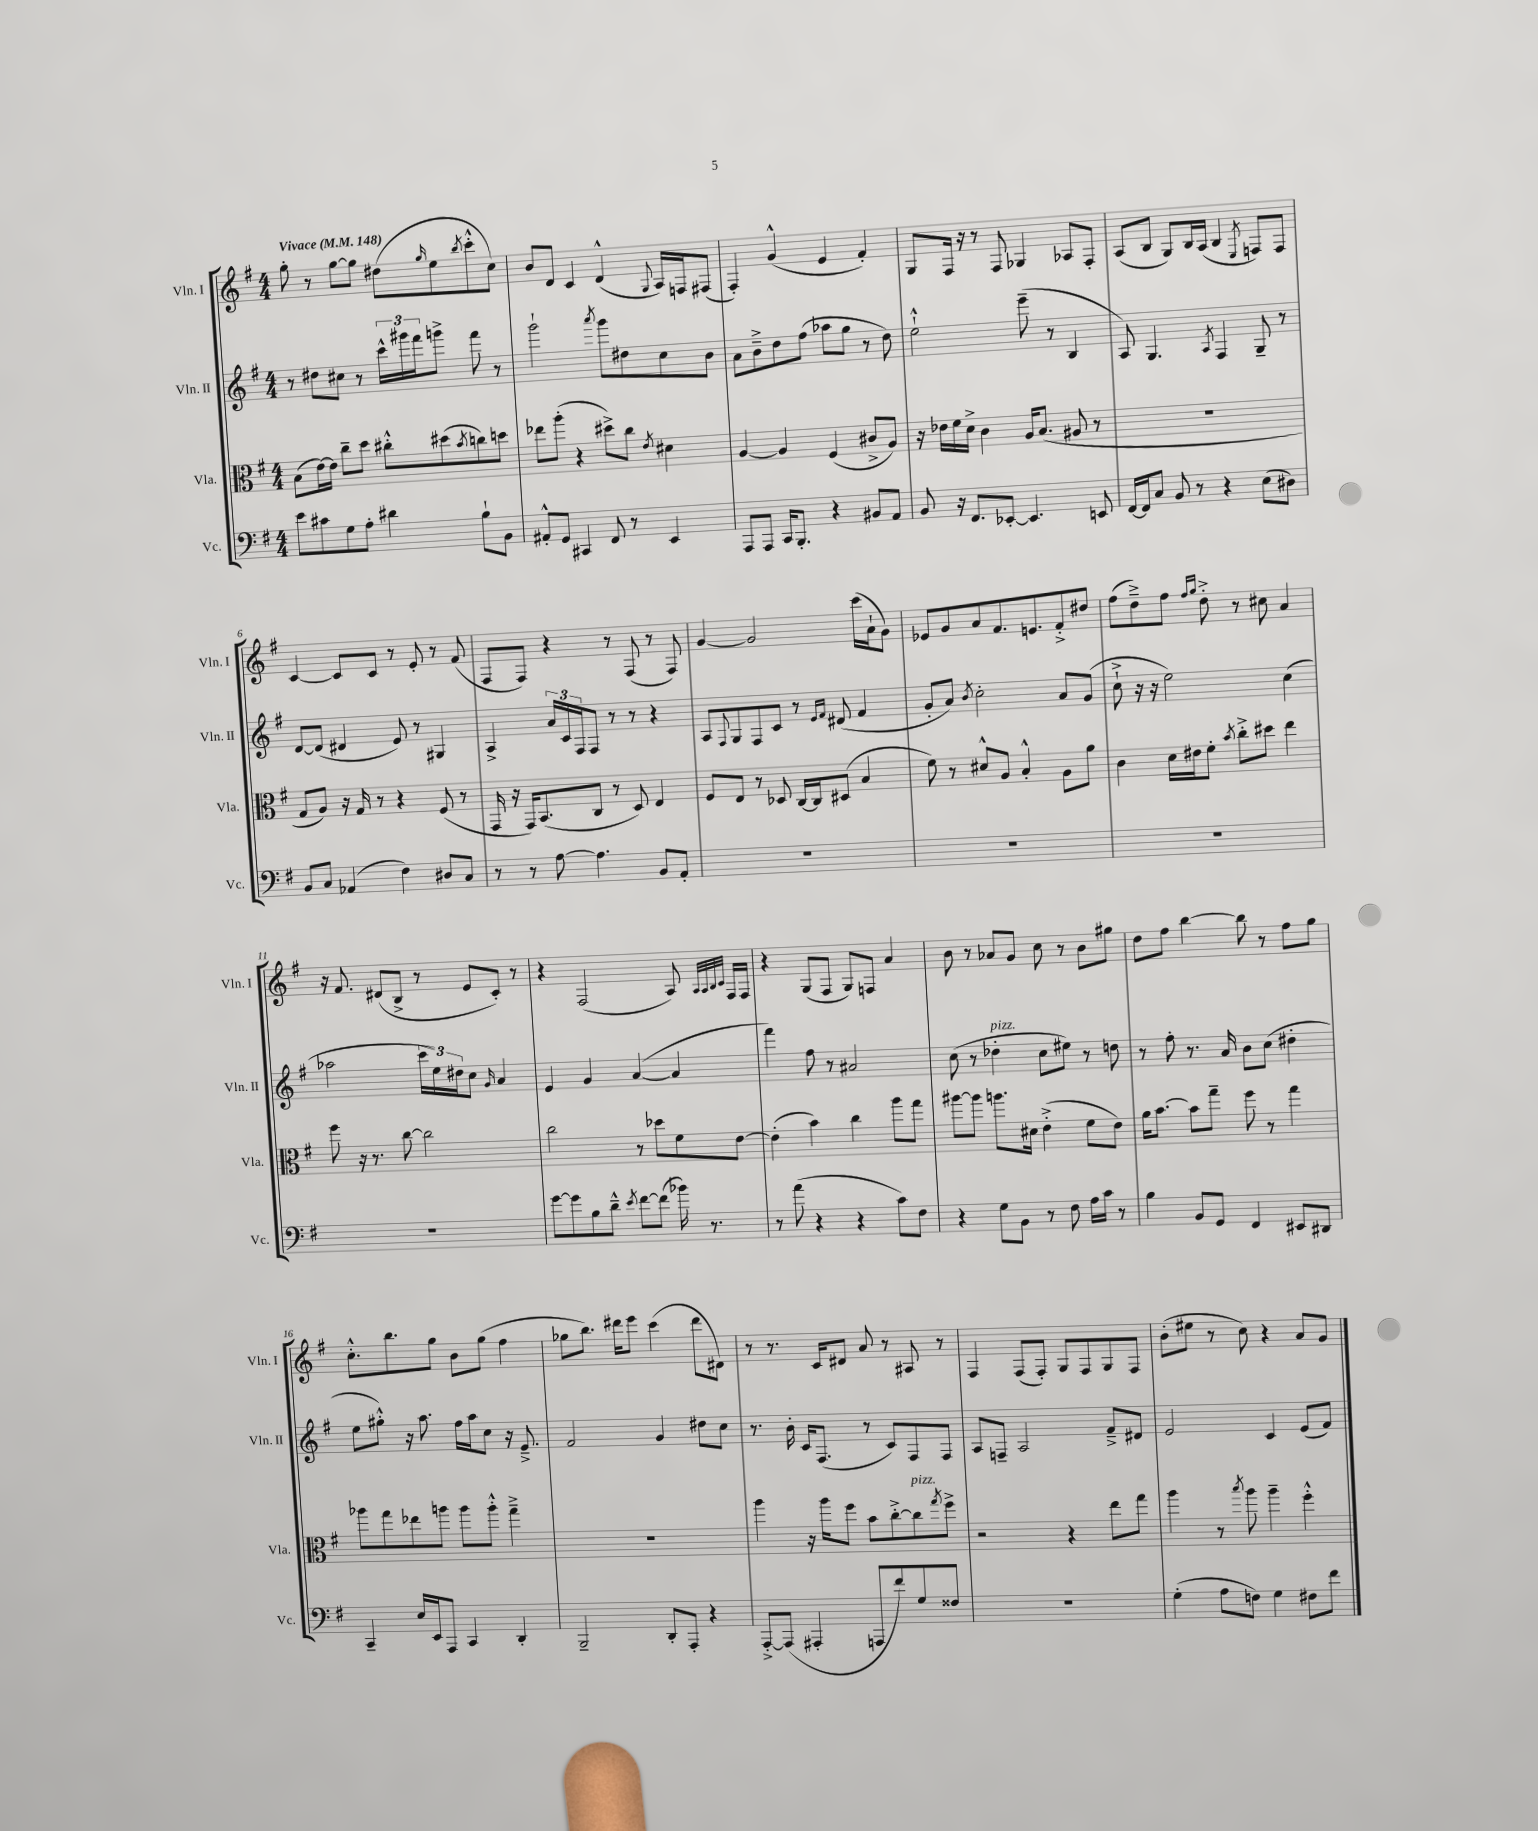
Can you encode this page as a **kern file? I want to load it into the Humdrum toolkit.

**kern	**kern	**kern	**kern
*staff4	*staff3	*staff2	*staff1
*clefF4	*clefC3	*clefG2	*clefG2
*k[f#]	*k[f#]	*k[f#]	*k[f#]
*M4/4	*M4/4	*M4/4	*M4/4
*MM148	*MM148	*MM148	*MM148
8e	(8B	8r	8gg'
8c#	[16e)	8dd#	8r
.	16e]	.	.
8G	8cc~	8cc#	[8gg
8A'	8dd	8r	8gg]
4d#	8cc#'^^	24ccc^^	(8dd#
.	.	24ggg#	.
.	.	24fff#	.
.	.	.	16qqgg
.	(8dd#	8ggg^	8ee
.	8qb	.	8qbb
8B`	8cc)	8fff#	8ccc'^^
8BB	8dd	8r	8cc)
=	=	=	=
8AA#'^^	8ee-	2ggg`	8b
8GG	(8aa'	.	8d
4CC#	4r	.	4c
.	.	8qaaa	.
8FF#	8dd#^)	8ggg	(4d^^
8r	8cc	8dd#	.
.	8qe	.	8qqG
4EE	4d#	8cc	16A)
.	.	.	16F
.	.	8b	(8F#
=	=	=	=
8AAA	[4A	8a	4F#')
8AAA	.	8b~^	.
16CC	4A]	8dd	(4g^^
8.BBB'	.	.	.
.	.	(8ff#	.
4r	(4F#	8aa-	4e
.	.	8gg	.
8BB#	8c#^	8r	4f#')
8AA	8A)	8dd)	.
=	=	=	=
8BB	16r	2ee`^^	8G
.	16e-	.	.
16r	16f#	.	16F#
8.FF#	16d^	.	16r
.	4c	.	8r
[8EE-'	.	.	8F#
4.EE-]	16A	(8eee~	4G-
.	(8.B	.	.
.	.	8r	.
.	8A#	4B	8A-
8EE	8r	.	8F#'
=	=	=	=
[16FF#	1r	8A)	(8A
16FF#]	.	.	.
8C	.	4.G	8B
8BB	.	.	8G)
8r	.	.	16B
.	.	.	(16A
.	.	8qA	.
4r	.	4F#	4B
.	.	.	8qE
(8E	.	8G~	8F)
8D#)	.	8r	8F
=	=	=	=
8BB	8G	[8d	[4c
8C	8A)	(8d]	.
(4AA-	16r	4d#	8c]
.	16G	.	.
.	8r	.	8c
4F#)	4r	8e)	8r
.	.	8r	8e'
8D#	(8F#	4G#	8r
8C	8r	.	(8f#
=	=	=	=
8r	16GG	4A^	8F#
.	16r	.	.
8r	16GG)	.	8F#)
.	(8.BB	.	.
[8A	.	24a	4r
.	.	24c	.
.	.	24F#	.
4.A]	8C	8F#	.
.	8r	8r	8r
.	8D)	8r	(8F#
8BB	4E	4r	8r
8AA'	.	.	8F#)
=	=	=	=
1r	8F#	8A	[4g
.	.	8qqF#	.
.	8E	8G	.
.	8r	8F#	2g]
.	8D-	8c	.
.	[16C	8r	.
.	16C]	.	.
.	.	16qqe	.
.	.	16qqf#	.
.	(8D#	(8d#	.
.	4B	4f#	(16ccc
.	.	.	16a`
.	.	.	8g)
=	=	=	=
1r	8f#)	8g'	8e-
.	8r	8a)	8g
.	.	8qb	.
.	8d#^^	2cc'	8a
.	8A	.	8.f#
.	4B'^^	.	.
.	.	.	8.e
.	8A	8a	8f#'^
.	8a	(8g	8dd#
=	=	=	=
1r	4c	8cc`^	(8ff#
.	.	16r	8dd~^)
.	.	16r	.
.	16d	2ee)	8ff#
.	16e#	.	.
.	.	.	16qqff#
.	.	.	16qqgg
.	8f#'	.	8dd'^
.	8qb	.	.
.	8cc'^	.	8r
.	8dd#	.	8cc#
.	4ee	(4cc	4a
=	=	=	=
1r	8ff#	2aa-	16r
.	.	.	8.f#
.	16r	.	.
.	8.r	.	.
.	.	.	(8d#
.	[8cc	.	8B^
.	2cc]	24ccc	8r
.	.	24ee)	.
.	.	24dd#	.
.	.	8cc	8e
.	.	16qqg	.
.	.	4a	8c')
.	.	.	8r
=	=	=	=
[8g	2cc	4e	4r
8g]	.	.	.
8B	.	4g	(2F#
8d~^^	.	.	.
8qe	.	.	.
[8f#	8r	([4a	.
(8f#]	8dd-	.	.
16b-)	8f#	4a]	8A)
8.r	.	.	.
.	.	.	32qqA
.	.	.	32qqA
.	.	.	32qqB
.	.	.	32qqc
.	[8e	.	16F#
.	.	.	16F#
=	=	=	=
8r	(4e']	4fff#)	4r
(8a	.	.	.
4r	4b)	8ff#	(8G
.	.	8r	8F#
4r	4cc	2a#	8G)
.	.	.	8F
8c)	8aa	.	4a
8F#	8gg	.	.
=	=	=	=
4r	[8aa#	(8cc	8b
.	8aa#]	8r	8r
8G	8.aa	4dd-'	8a-
8BB	.	.	8g
.	16d#	.	.
8r	(4e'^	8cc	8cc
8F#	.	8ee#)	8r
16A	8f#	8r	8b
16c	.	.	.
8r	8e)	8dd	8gg#
=	=	=	=
4B	16a	8r	8dd
.	[8.b	.	.
.	.	8ff#'	8ff#
8BB	8b]	8.r	[4bb
8GG	8gg~	.	.
.	.	16a	.
4FF#	8ff#	8b	8bb]
.	8r	(8cc	8r
8EE#	4gg	4dd#'	8ff#
8DD#	.	.	8gg
=	=	=	=
4CC~	8aa-	8ee	8.cc'^^
.	8gg	8gg#'^^)	.
.	.	.	8.bb
16E	8ee-	16r	.
16EE	.	8.aa	.
8AAA	8aa	.	8gg
4CC	8aa	16ff#	8b
.	.	16aa	.
.	8aa'^^	8cc	(8gg
4DD'	4gg~^	16r	4ff#
.	.	8.e~^	.
=	=	=	=
2BBB~	1r	2f#	8gg-
.	.	.	8.bb)
.	.	.	16ddd#
.	.	.	8eee
8DD'	.	4g	(4ccc
8AAA'	.	.	.
4r	.	8dd#	8ddd#
.	.	8cc	8d#)
=	=	=	=
[8AAA'^	4aa	8.r	8r
(8AAA]	.	.	8.r
.	.	16b'	.
4AAA#'	16r	16c	.
.	16aa	(8.F#	16c
.	8ff#	.	8d#
8AAA	8b	8r	8a
8f#)	[8cc'^	8c)	8r
8G	8cc]	8F#	8A#
.	8qgg	.	.
8F##	8ff#^	8F#	8r
=	=	=	=
1r	2r	8A	4F#
.	.	8F~	.
.	.	2A	(8F#
.	.	.	8F#')
.	4r	.	8G
.	.	.	8F#
.	8ee	8f#~^	8G
.	8gg	8d#	8F#
=	=	=	=
(4G'	4aa	2e	(8b'
.	.	.	8ee#
8A	8r	.	8r
.	8qbb	.	.
8F)	8aa	.	8cc)
4G	4aa~	4c	4r
8F#	4ff#'^^	(8e	8a
8f#	.	8f#)	8g
==	==	==	==
*-	*-	*-	*-
